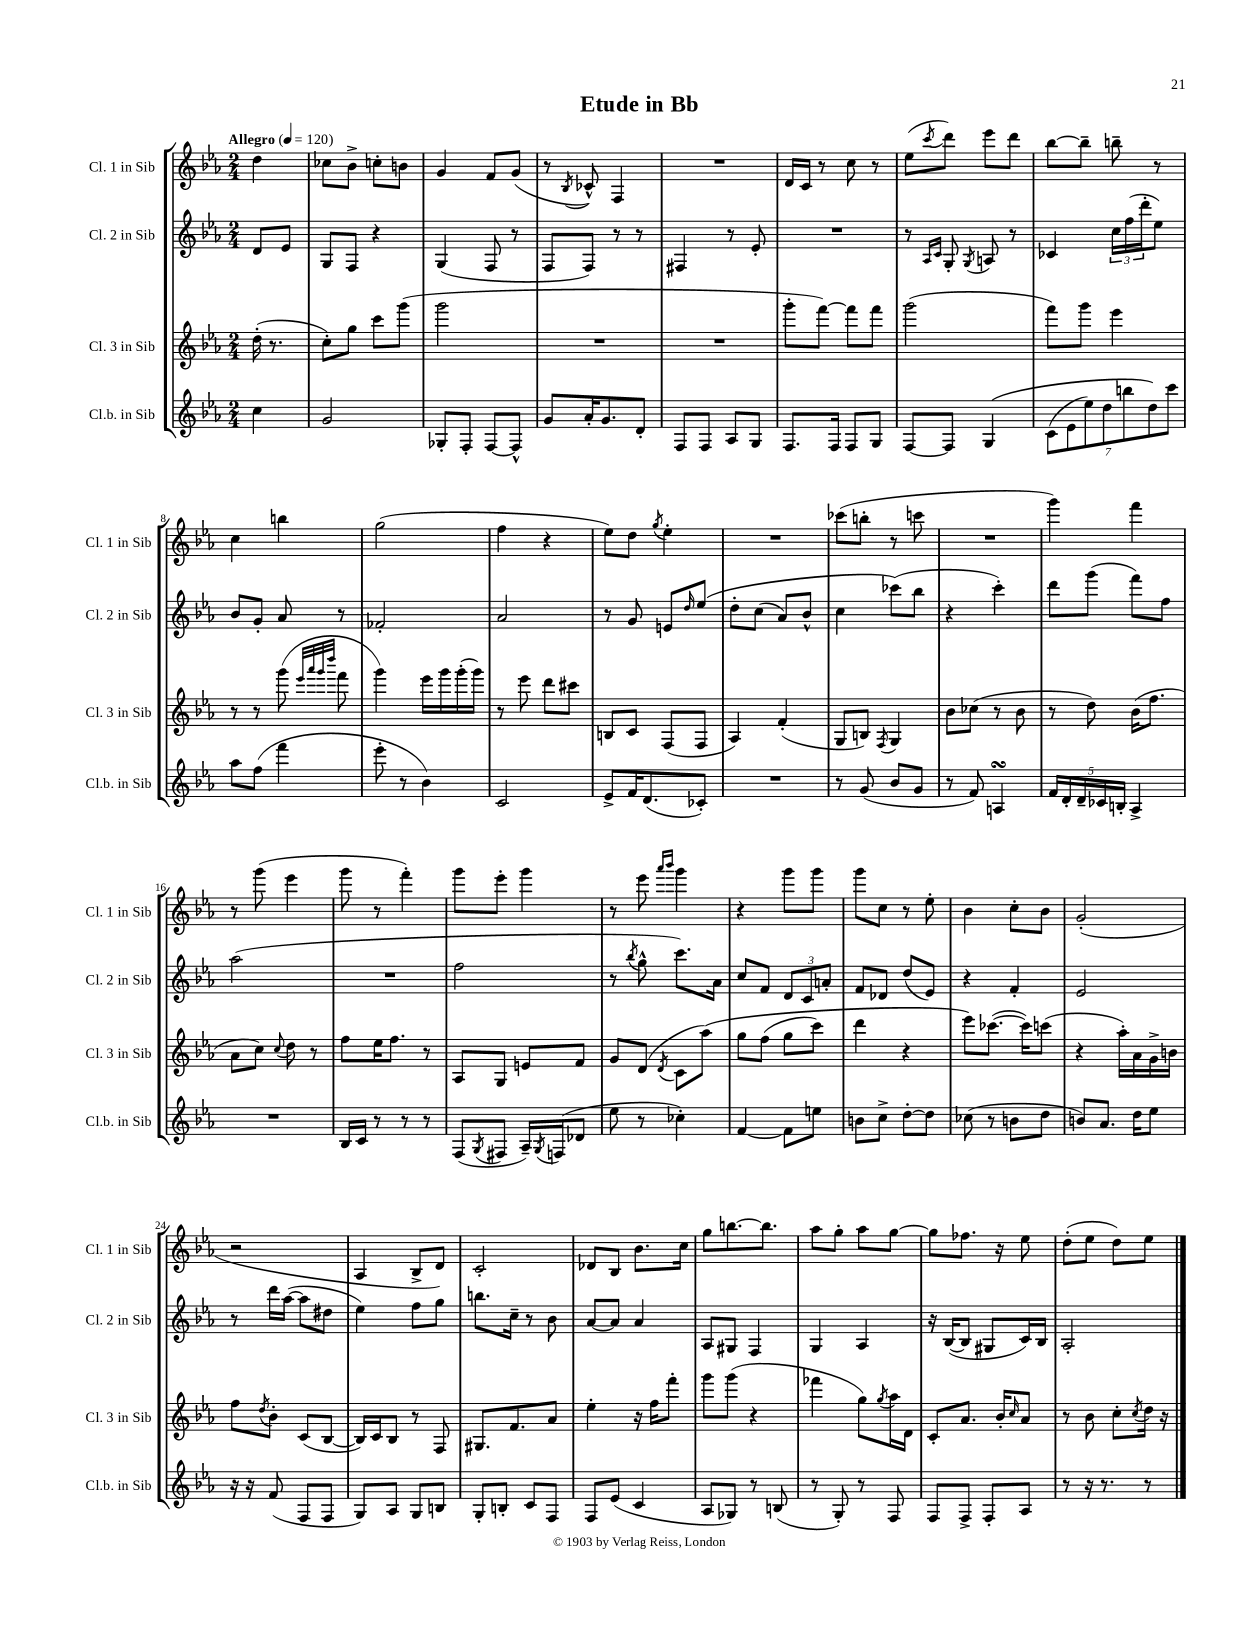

**kern	**kern	**kern	**kern
*staff4	*staff3	*staff2	*staff1
*clefG2	*clefG2	*clefG2	*clefG2
*k[b-e-a-]	*k[b-e-a-]	*k[b-e-a-]	*k[b-e-a-]
*M2/4	*M2/4	*M2/4	*M2/4
*MM120	*MM120	*MM120	*MM120
4cc	(16dd'	8d	4dd
.	8.r	.	.
.	.	8e-	.
=	=	=	=
2g	8cc')	8G	8cc-
.	8gg	8F	8b-^
.	8ccc	4r	8cc'
.	(8ggg	.	8b
=	=	=	=
8G-'	2ggg	(4G	4g
8F'	.	.	.
[8F	.	8F	8f
8F^^]	.	8r	(8g
=	=	=	=
8g	2r	8F	8r
.	.	.	8qB-
16a-'	.	8F)	8c-^^)
8.g	.	.	.
.	.	8r	4F
8d'	.	8r	.
=	=	=	=
8F	2r	4F#	2r
8F	.	.	.
8A-	.	8r	.
8G	.	8e-'	.
=	=	=	=
8.F	8ggg'	2r	16d
.	.	.	16c
.	[8fff)	.	8r
16F	.	.	.
8F	8fff]	.	8cc
8G	8fff	.	8r
=	=	=	=
[8F	(2ggg	8r	(8ee-
.	.	16qqA-	.
.	.	16qqc	8qccc
8F]	.	8G'	8ddd)
.	.	8qG	.
&(4G	.	8A	8eee-
.	.	8r	8ddd
=	=	=	=
(14c	8fff)	4c-	[8bb-
14e-	.	.	.
.	8ggg	.	8bb-~]
14ee-)	.	.	.
14dd	.	.	.
.	4eee-	24cc	8bb~
14bb	.	.	.
.	.	(24ff	.
.	.	24ddd'	.
14dd&)	.	.	.
.	.	8ee-)	8r
14ccc	.	.	.
=	=	=	=
8aa-	8r	8b-	4cc
(8ff	8r	8g'	.
4fff	(8ggg	8a-	4bb
.	32qqeee-	.	.
.	32qqaaa-	.	.
.	32qqggg	.	.
.	32qqdddd	.	.
.	8fff	8r	.
=	=	=	=
8eee-'	4ggg)	2f-'	(2gg
8r	.	.	.
4b-)	16eee-	.	.
.	16ggg	.	.
.	(16ggg'	.	.
.	16ggg)	.	.
=	=	=	=
2c	8r	2a-	4ff
.	8eee-	.	.
.	8ddd	.	4r
.	8ccc#	.	.
=	=	=	=
8e-^	8B	8r	8ee-)
16f	8c	8g	8dd
(8.d	.	.	.
.	.	.	8qgg
.	(8F	8e	4ee-'
.	.	16qqdd	.
8c-')	8F	&(8ee-	.
=	=	=	=
2r	4A-)	8dd'	2r
.	.	(8cc	.
.	(4f'	8a-)	.
.	.	8b-^^	.
=	=	=	=
8r	8G	4cc	(8ccc-
(8g	8B)	.	8bb'
.	8qF	.	.
8b-	4G	(8ccc-&)	8r
8g	.	8bb-	8ccc
=	=	=	=
8r	8b-	4r	2r
8f)	(8cc-	.	.
4A	8r	4ccc')	.
.	8b-	.	.
=	=	=	=
20f	8r	8ddd	4ggg)
20d'	.	.	.
20d~	.	.	.
.	8dd)	(8ggg	.
20c-	.	.	.
20B'	.	.	.
4A-^	(16b-	8fff)	4fff
.	8.ff	.	.
.	.	8ff	.
=	=	=	=
2r	8a-	(2aa-	8r
.	8cc)	.	(8ggg
.	8qqcc	.	.
.	8dd	.	4eee-
.	8r	.	.
=	=	=	=
16B-	8ff	2r	8ggg
16c	.	.	.
8r	16ee-	.	8r
.	8.ff	.	.
8r	.	.	4fff')
8r	8r	.	.
=	=	=	=
(8F	8A-	2ff	8ggg
8qG	.	.	.
8F#	8G	.	8eee-'
16A-~)	8e	.	4ggg
8qG	.	.	.
(16F	.	.	.
8d-	8f	.	.
=	=	=	=
8ee-	8g	8r	8r
.	.	8qbb-	.
8r	(8d	8gg^^	8eee-
.	.	.	16qqaaa-
.	8qd	.	16qqbbb-
4cc-')	8c	8.ccc)	4ggg
.	&(8aa-)	.	.
.	.	16a-	.
=	=	=	=
[4f	8gg	8cc	4r
.	(8ff	8f	.
8f]	8gg	12d	8ggg
.	.	12c	.
8ee	8ccc)	.	8ggg
.	.	12a'	.
=	=	=	=
8b	4ddd	8f	8ggg
8cc^	.	8d-	8cc
[8dd'	4r	(8dd	8r
8dd]	.	8e-)	8ee-'
=	=	=	=
(8cc-	8eee-&)	4r	4b-
8r	([8.ccc-	.	.
8b	.	4f'	8cc'
.	16ccc-])	.	.
8dd	(8ccc	.	8b-
=	=	=	=
8b)	4r	2e-	(2g'
8.a-	.	.	.
.	16aa-')	.	.
16dd	16a-	.	.
8ee-	16g^	.	.
.	16b	.	.
=	=	=	=
16r	8ff	8r	2r
16r	.	.	.
.	8qdd	.	.
(8f	8b-'	16ddd	.
.	.	([16aa-	.
8F	(8c	8aa-]	.
8F	[8B-	8dd#	.
=	=	=	=
8G)	16B-])	4ee-)	4A-
.	16c	.	.
8A-	8B-	.	.
8G	8r	8ff	8B-^
8B	8F	8gg	8d)
=	=	=	=
8G'	8.G#	8.bb	2c'
8B'	.	.	.
.	8.f	16cc~	.
8c	.	8r	.
8F	8a-	8b-	.
=	=	=	=
8F	4ee-'	[8a-	8d-
(8e-	.	8a-]	8B-
4c	16r	4a-	8.b-
.	16ff	.	.
.	8fff'	.	.
.	.	.	16cc
=	=	=	=
8A-	8ggg	8A-	8gg
8G-)	(8ggg	8G#	[8.bb
8r	4r	4F	.
.	.	.	8.bb]
(8B	.	.	.
=	=	=	=
8r	4fff-	4G	8aa-
8G')	.	.	8gg'
8r	8gg)	4A-	8aa-
.	8qgg	.	.
8F	16aa-	.	[8gg
.	16d	.	.
=	=	=	=
8F	8c'	16r	8gg]
.	.	([16B-	.
8F^	8.a-	8B-]	8.ff-
8F'	.	8G#	.
.	16b-'	.	16r
.	16qqcc	.	.
8A-	8a-	16c)	8ee-
.	.	16B-	.
=	=	=	=
8r	8r	2A-'	(8dd'
16r	8b-	.	8ee-
8.r	.	.	.
.	8cc'	.	8dd)
.	8qcc	.	.
8r	16dd	.	8ee-
.	16r	.	.
==	==	==	==
*-	*-	*-	*-
